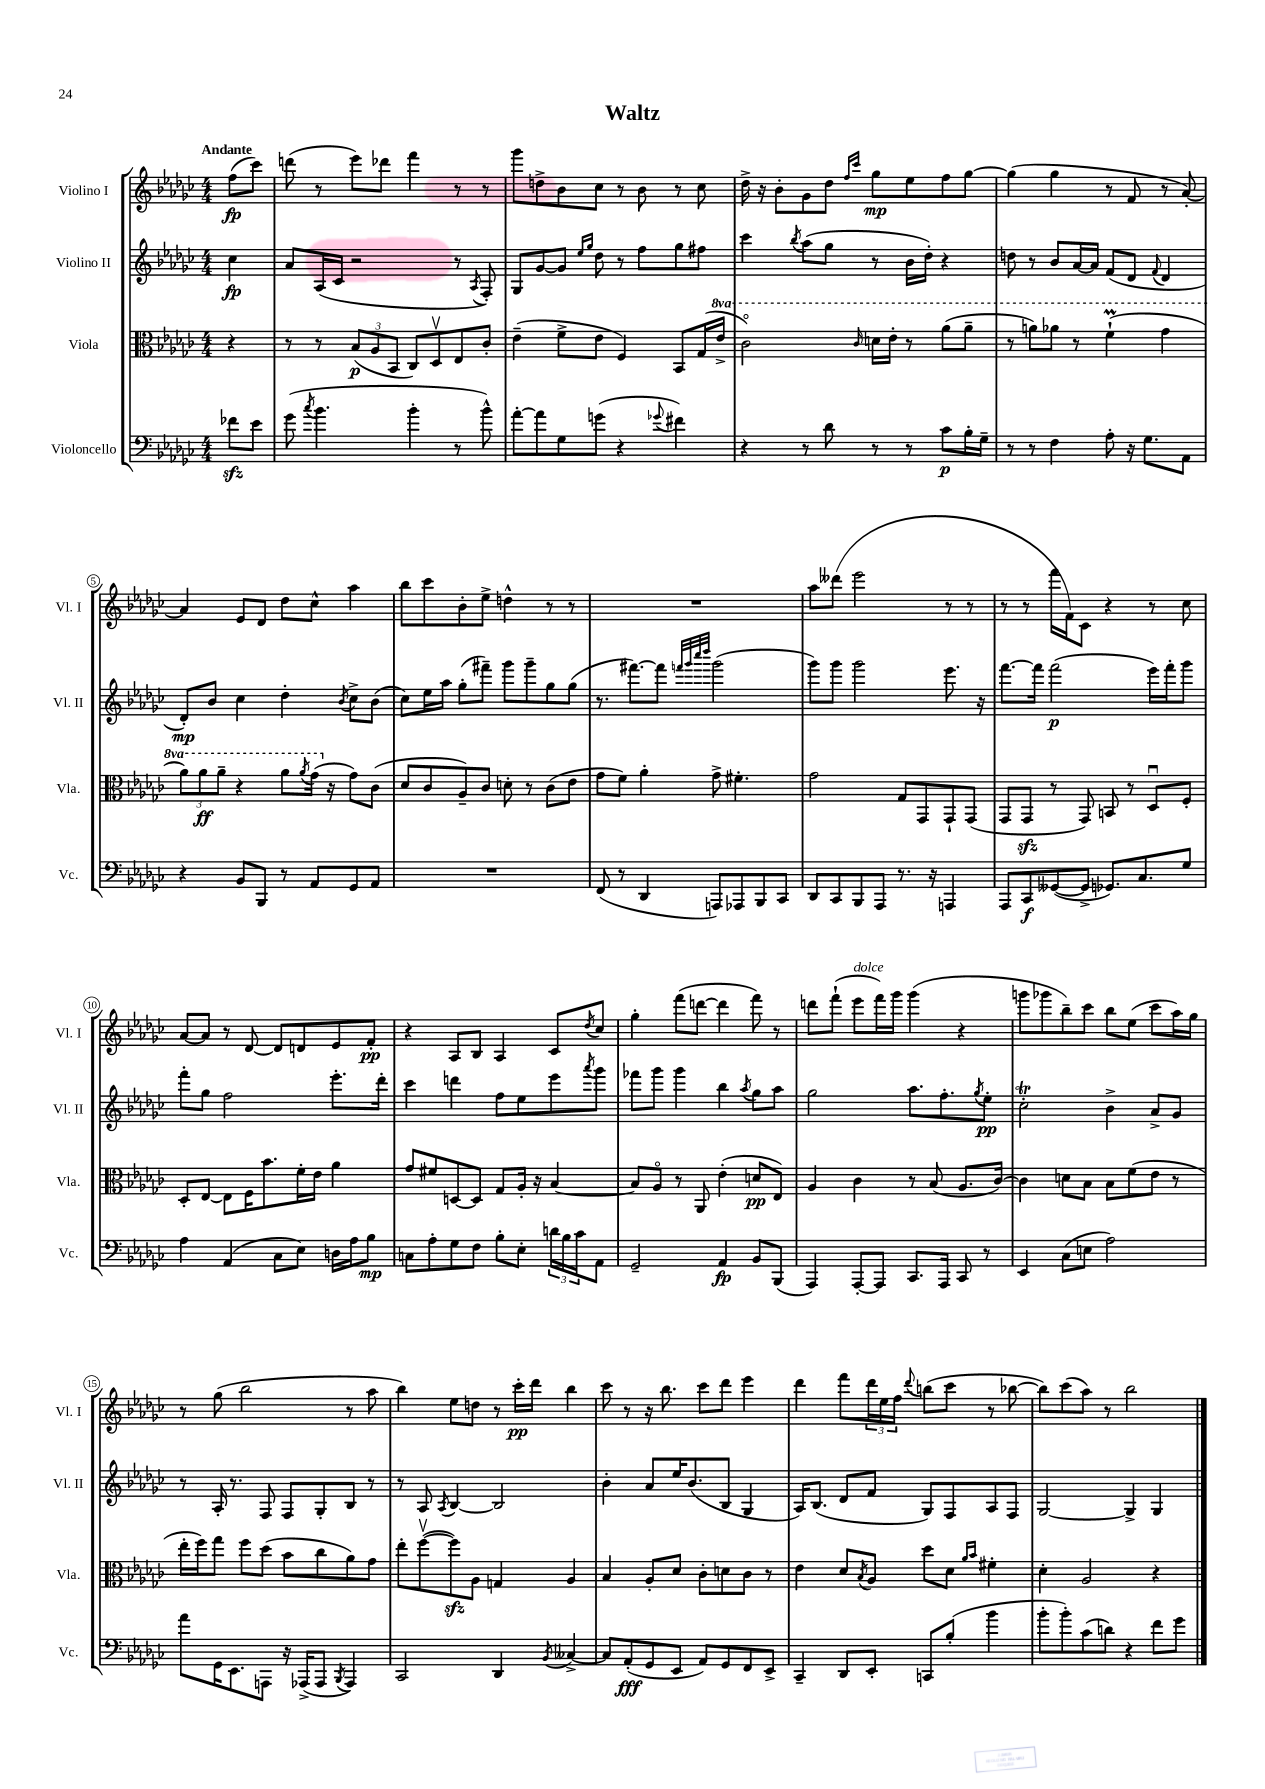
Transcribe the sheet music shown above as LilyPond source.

\header { title = "Waltz" }
<<
\new StaffGroup <<
\new Staff = "s0" \with { instrumentName = "Violino I" shortInstrumentName = "Vl. I" } {
    \clef treble \key ges \major \numericTimeSignature \time 4/4 \partial 4 \tempo "Andante"
    f''8\fp( ces'''8) |
    d'''8( r8 ees'''8) des'''8 f'''4 r8 r8 |
    ges'''8 d''8-> bes'8 ces''8 r8 bes'8 r8 ces''8 |
    des''16-> r16 bes'8-. ges'8 des''8 \grace { f''16 ces'''16 } ges''8\mp ees''8 f''8 ges''8~ |
    ges''4( ges''4 r8 f'8 r8 aes'8~-.) |
    aes'4 ees'8 des'8 des''8 ces''8-^ aes''4 |
    bes''8 ces'''8 bes'8-. ees''8-> d''4-^ r8 r8 |
    R1 |
    aes''8 deses'''8( ees'''2 r8 r8 |
    r8 r8 f'''16 f'16) ces'8 r4 r8 ces''8 |
    aes'8~ aes'8 r8 des'8~ des'8 d'8 ees'8 f'8-.\pp |
    r4 aes8 bes8 aes4 ces'8 \acciaccatura { des''8 } ces''8 |
    ges''4-. f'''8( d'''8~ d'''4 f'''8) r8 |
    d'''8 f'''8-!( ees'''8^\markup { \italic "dolce" } f'''16) ges'''16 ges'''4( r4 |
    g'''8 ges'''8 bes''8--) ces'''8 bes''8 ees''8( ces'''8 aes''16) ges''16 |
    r8 ges''8( bes''2 r8 aes''8 |
    bes''4) ees''8 d''8 r8 ces'''16-.\pp des'''16 bes''4 |
    ces'''8 r8 r16 bes''8. ces'''8 des'''8 ees'''4 |
    des'''4 f'''8 \tuplet 3/2 { des'''16 ees''16 f''16 } \appoggiatura { des'''8 } b''8( ces'''8 r8 bes''8~ |
    bes''8) ces'''8( aes''8) r8 bes''2 \bar "|." |
}
\new Staff = "s1" \with { instrumentName = "Violino II" shortInstrumentName = "Vl. II" } {
    \clef treble \key ges \major \numericTimeSignature \time 4/4 \partial 4
    ces''4\fp |
    aes'8 aes16( ces'16 r2 r8 \acciaccatura { aes8 } f8-.) |
    ges8 ges'8~ ges'8 \grace { ees''16 ges''16 } des''8 r8 f''8 ges''8 fis''8 |
    ces'''4 \acciaccatura { bes''8 } aes''8( ges''8 r8 bes'16 des''16-.) r4 |
    d''8 r8 bes'8 aes'16~ aes'16 f'8( des'8 \appoggiatura { f'8 } des'4 |
    des'8-.\mp) bes'8 ces''4 des''4-. \acciaccatura { bes'8 } ces''8-> bes'8( |
    ces''8) ees''16 aes''16 ges''8-.( fis'''8--) ges'''8 ges'''8-- ges''8 ges''8( |
    r8. fis'''8.~) fis'''8 \grace { f'''32 ges'''32 ces''''32 des''''32 } ges'''2( |
    ges'''8) ges'''8 ges'''2 ees'''8. r16 |
    f'''8.~ f'''16 f'''2\p( ees'''16) f'''16-. ges'''8 |
    f'''8-. ges''8 f''2 ees'''8.-. des'''16-. |
    ces'''4 d'''4 f''8 ees''8 ees'''8 \acciaccatura { aes'''8 } ges'''8 |
    fes'''8 ges'''8 ges'''4 bes''4 \acciaccatura { aes''8 } ges''8 aes''8 |
    ges''2 aes''8. f''8.-. \acciaccatura { ges''8 } ees''8-.\pp |
    ces''2-.\trill bes'4-> aes'8-> ges'8 |
    r8 aes16-. r8. f8 f8 ges8-. bes8 r8 |
    r8 aes8 \acciaccatura { aes8 } bes4~ bes2 |
    bes'4-. aes'8 ees''16 bes'8.( bes8 ges4 |
    aes16) bes8.( des'8 f'8 ges8) f8 aes8 f8 |
    ges2~ ges4-> ges4 \bar "|." |
}
\new Staff = "s2" \with { instrumentName = "Viola" shortInstrumentName = "Vla." } {
    \clef alto \key ges \major \numericTimeSignature \time 4/4 \set Staff.ottavationMarkups = #ottavation-simple-ordinals \partial 4
    r4 |
    r8 r8 \tuplet 3/2 { bes8\p( aes8 bes,8 } ces8) des8\upbow ees8 ces'8-. |
    ees'4--( f'8-> ees'8 f4) bes,8 ges16( \ottava #1 ees''16-> |
    ces''2\flageolet) \grace { ces''16 } d''16 ees''16-. r8 aes''8( aes''8-- |
    r8 a''8) aes''8 r8 f''4-!\prall( ges''4 |
    \tuplet 3/2 { aes''8) aes''8\ff aes''8-- } r4 aes''8 \acciaccatura { aes''8 } ges''16( \ottava #0 r16 ges'8) ces'8( |
    des'8 ces'8 aes8--) ces'8 d'8-. r8 ces'8( ees'8 |
    ges'8 f'8) aes'4-. ges'8-> fis'4.-. |
    ges'2 ges8 ges,8 ges,8-! ges,8( |
    ges,8 ges,8\sfz r8 ges,8) b,8 r8 des8\downbow f8-. |
    des8-. ees8~ ees8 f16 bes'8. f'16-. ees'16 aes'4 |
    ges'8 fis'8 d8~ d8 ges8 aes16-. r16 bes4~ |
    bes8 aes8\flageolet r8 aes,8 ees'4-.( d'8\pp ees8) |
    aes4 ces'4 r8 bes8( aes8. ces'16~) |
    ces'4 d'8 bes8 bes8 f'8( ees'8 r8 |
    ees''16-. f''16) ges''8 f''8 des''8( bes'8 ces''8 aes'8) ges'8 |
    ees''8-. f''8~\upbow( f''8\sfz) aes8 g4 aes4 |
    bes4 aes8-. des'8 ces'8-. d'8 ces'8 r8 |
    ees'4 des'8 \acciaccatura { bes8 } aes8 des''8 des'8 \grace { aes'16 bes'16 } fis'4-. |
    des'4-. aes2 r4 \bar "|." |
}
\new Staff = "s3" \with { instrumentName = "Violoncello" shortInstrumentName = "Vc." } {
    \clef bass \key ges \major \numericTimeSignature \time 4/4 \partial 4
    fes'8\sfz ees'8 |
    ges'8( \acciaccatura { ces''8 } bes'4. bes'4-. r8 bes'8-^) |
    aes'8~-. aes'8 ges8 g'8( r4 \appoggiatura { ges'8 } fis'4) |
    r4 r8 des'8 r8 r8 ces'8\p bes16-. ges16-- |
    r8 r8 f4 aes8-. r16 ges8. aes,8 |
    r4 bes,8 bes,,8 r8 aes,8 ges,8 aes,8 |
    R1 |
    f,8( r8 des,4 a,,8) aes,,8 bes,,8 ces,8 |
    des,8 ces,8 bes,,8 aes,,8 r8. r16 a,,4 |
    aes,,8 ces,8\f geses,8~( geses,8-> ges,8.) ces8. ges8 |
    aes4 aes,4( ces8 ees8) d16 aes16 bes8\mp |
    c8 aes8-. ges8 f8 bes8-. ees8-. \tuplet 3/2 { d'16 bes16 ces'16 } aes,8 |
    ges,2-- aes,4\fp bes,8 bes,,8( |
    aes,,4) aes,,8~-. aes,,8 ces,8. aes,,16 ces,8 r8 |
    ees,4 ces8( e8 aes2) |
    aes'8 ges,16 ees,8. a,,8 r16 aes,,16->( aes,,8 \acciaccatura { bes,,8 } aes,,4) |
    ces,2 des,4 \acciaccatura { bes,8 } ceses4~-> |
    ceses8 aes,8-.\fff( ges,8 ees,8 aes,8) ges,8 f,8 ees,8-> |
    ces,4-- des,8 ees,8-. c,8 bes8-.( bes'4 |
    bes'8-. bes'8-.) ces'8( d'8) r4 f'8 ges'8 \bar "|." |
}
>>
>>
\layout { \context { \Score \override BarNumber.stencil = #(make-stencil-circler 0.1 0.3 ly:text-interface::print) } }
